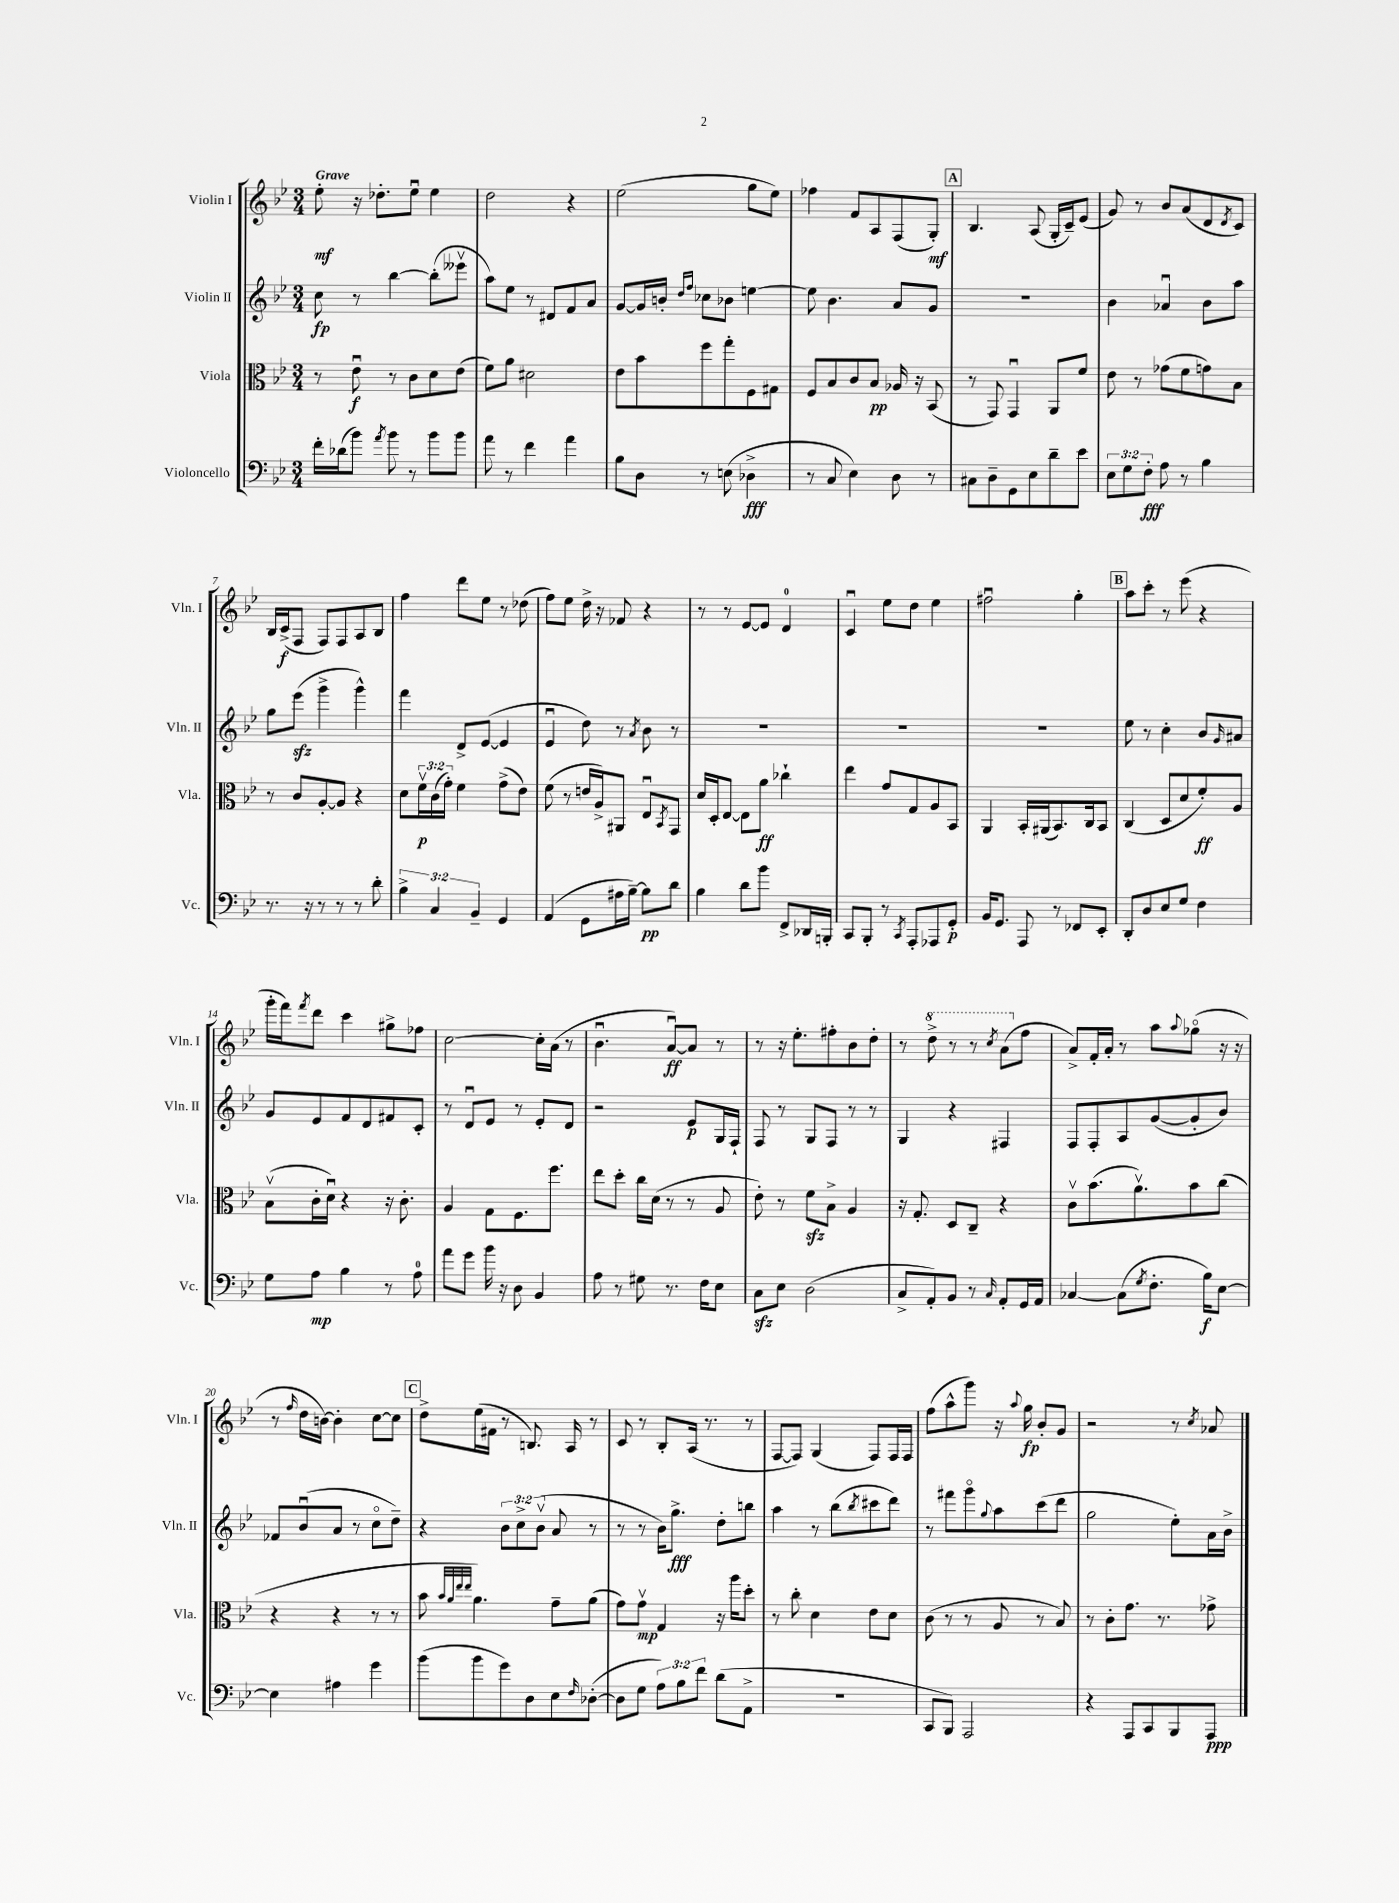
<<
\new StaffGroup <<
\new Staff = "s0" \with { instrumentName = "Violin I" shortInstrumentName = "Vln. I" } {
    \clef treble \key bes \major \numericTimeSignature \time 3/4 \tempo "Grave"
    ees''8-.\mf r16 des''8.-. ees''8\downbow ees''4 |
    d''2 r4 |
    ees''2( g''8 ees''8) |
    fes''4 f'8 a8 f8( g8-.\mf) |
    \mark \markup { \box "A" } bes4. a8( g16-. c'16--) ees'8( |
    g'8) r8 bes'8 a'8( d'8 \acciaccatura { d'8 } c'8) |
    bes16 c'16->\f( f8 f8) f8 a8 bes8 |
    f''4 d'''8 ees''8 r8 des''8( |
    f''8) ees''8 d''16-> r16 fes'8 r4 |
    r8 r8 ees'8~ ees'8 d'4-0 |
    c'4\downbow ees''8 d''8 ees''4 |
    fis''2\downbow g''4-. |
    \mark \markup { \box "B" } a''8 c'''8-. r8 ees'''8( r4 |
    g'''16-. f'''16) \acciaccatura { f'''8 } d'''8 c'''4 gis''8-> fes''8 |
    c''2~ c''16-. a'16( r8 |
    bes'4.\downbow a'8~\downbow\ff) a'8 r8 |
    r8 r16 ees''8.-. fis''8-. bes'8 d''8-. |
    r8 \ottava #1 d'''8-> r8 r8 \acciaccatura { c'''8 } a''8( \ottava #0 f''8 |
    a'8->) f'16-. a'16-. r8 a''8 \appoggiatura { a''8 } ges''8\flageolet( r16 r16 |
    r8 \grace { f''16 } d''16 b'16~) b'4-. c''8~ c''8 |
    \mark \markup { \box "C" } d''8-> ees''16( fis'16 r8 b8.) a16 r8 |
    c'8 r8 bes8-. a16( r8. r8 |
    f8~ f8) g4( f8) f16 f16 |
    f''8( a''8-^ g'''8) r16 \appoggiatura { a''8 } g''16\fp bes'8-. g'8 |
    r2 r8 \acciaccatura { c''8 } aes'8 \bar "|." |
}
\new Staff = "s1" \with { instrumentName = "Violin II" shortInstrumentName = "Vln. II" } {
    \clef treble \key bes \major \numericTimeSignature \time 3/4 \override Staff.TupletNumber.text = #tuplet-number::calc-fraction-text
    c''8\fp r8 bes''4~ bes''8-.( eeses'''8\upbow |
    a''8) ees''8 r8 dis'8 f'8 a'8 |
    g'8~ g'16 b'16-. \grace { d''16 f''16 } ces''8 bes'8 e''4~ |
    e''8 bes'4. a'8 g'8 |
    \mark \markup { \box "A" } R2. |
    bes'4 aes'4\downbow bes'8 a''8 |
    g''8 ees'''8\sfz( g'''4-> g'''4-^) |
    f'''4 d'8-> ees'8~( ees'4 |
    ees'4\downbow d''8) r8 \acciaccatura { a'8 } bes'8 r8 |
    R2. |
    R2. |
    R2. |
    \mark \markup { \box "B" } ees''8 r8 c''4-. bes'8 \grace { g'16 } ais'8 |
    g'8 ees'8 f'8 d'8 fis'8 c'8-. |
    r8 d'8\downbow ees'8 r8 ees'8-. d'8 |
    r2 ees'8\p g16 f16-! |
    f8 r8 g8 f8 r8 r8 |
    g4 r4 fis4 |
    f8 f8-. a8 g'8~( g'8-. bes'8) |
    fes'8 bes'8\downbow( a'8 r8 c''8\flageolet d''8--) |
    \mark \markup { \box "C" } r4 \tuplet 3/2 { bes'8 c''8-> bes'8\upbow( } a'8 r8 |
    r8 r8 bes'16) g''8.->\fff d''8-. b''8 |
    a''4 r8 bes''8( \acciaccatura { bes''8 } cis'''8 d'''8) |
    r8 fis'''8 g'''8\flageolet \appoggiatura { g''8 } a''8 c'''8( d'''8 |
    g''2 ees''8-.) a'16 bes'16-> \bar "|." |
}
\new Staff = "s2" \with { instrumentName = "Viola" shortInstrumentName = "Vla." } {
    \clef alto \key bes \major \numericTimeSignature \time 3/4 \override Staff.TupletNumber.text = #tuplet-number::calc-fraction-text
    r8 ees'8\downbow\f r8 c'8 d'8 ees'8( |
    f'8) a'8 dis'2 |
    ees'8 bes'8 f''8 g''8-. f8 gis8 |
    f8 bes8 c'8 bes8\pp aes16 r16 bes,8( |
    \mark \markup { \box "A" } r8 g,8) g,4\downbow a,8 f'8 |
    ees'8 r8 ges'8( f'8 g'8) bes8 |
    r8 c'8 a8~-. a8 r4 |
    d'8 \tuplet 3/2 { f'16\upbow\p c'16( g'16-.) } f'4 g'8->( ees'8) |
    f'8( r8 e'16 a16->) ais,8 ees8\downbow \acciaccatura { bes,8 } g,8 |
    d'16 d16-. ees8~ ees8 a'8\ff ces''4-! |
    ees''4 g'8 g8 a8 bes,8 |
    a,4 bes,16-. ais,16( bes,8.) c16 bes,8 |
    \mark \markup { \box "B" } c4( d8 d'8 f'8-.\ff) a8 |
    bes8\upbow( c'16-. d'16\downbow) r4 r16 c'8.-. |
    a4 g8 f8. f''8. |
    ees''8 d''8-. c''16 d'16( r8 r8 a8 |
    ees'8-.) r8 f'8\sfz bes8-> a4 |
    r16 g8.-. d8 c8-- r4 |
    c'8\upbow bes'8.( a'8.\upbow) bes'8 c''8( |
    r4 r4 r8 r8 |
    \mark \markup { \box "C" } bes'8 \grace { bes'32 a'32 ees''32 ees''32 } a'4.) g'8-- a'8( |
    g'8) g'8\upbow\mp g4 r16 a''16 d''8-. |
    r8 c''8-. d'4 ees'8 d'8 |
    c'8( r8 r8 a8 r8 bes8) |
    r8 c'8-. g'8. r8. ges'8-> \bar "|." |
}
\new Staff = "s3" \with { instrumentName = "Violoncello" shortInstrumentName = "Vc." } {
    \clef bass \key bes \major \numericTimeSignature \time 3/4 \override Staff.TupletNumber.text = #tuplet-number::calc-fraction-text
    f'16-. des'16( bes'8) \acciaccatura { a'8 } bes'8 r8 bes'8 bes'8 |
    a'8 r8 f'4 a'4 |
    bes8 d8 r8 e8( des4->\fff |
    r8 c8 ees4) d8 r8 |
    \mark \markup { \box "A" } cis8 d8-- g,8 ees8 d'8-- ees'8 |
    \tuplet 3/2 { ees8 g8 f8-.\fff } a8 r8 bes4 |
    r8. r16 r8 r8 r8 d'8-. |
    \tuplet 3/2 { bes4-> c4 bes,4-- } g,4 |
    a,4( g,8 ais16 bes16~--) bes8\pp d'8 |
    bes4 d'8 bes'8 f,8-> des,16 b,,16-. |
    c,8 bes,,8-. r8 \acciaccatura { c,8 } a,,8-. aes,,8 g,8-.\p |
    bes,16 g,8. a,,8 r8 fes,8 ees,8-. |
    \mark \markup { \box "B" } d,8-. d8 ees8 g8 f4 |
    g8 a8\mp bes4 r8 a8-0 |
    a'8 g'8 bes'16 r16 d8 bes,4 |
    a8 r8 gis8 r8. f16 ees8 |
    c8\sfz ees8 d2( |
    c8-> a,8-.) bes,8 r8 \grace { c16 } a,8-. g,16 a,16 |
    ces4~ ces8( \acciaccatura { g8 } f8.-. bes16\f) ees8~ |
    ees4 ais4 g'4 |
    \mark \markup { \box "C" } bes'8( bes'8 g'8) d8 ees8 \grace { f16 } des8~-.( |
    des8 g8 \tuplet 3/2 { a8) bes8 f'8 } d'8( a,8-> |
    R2. |
    c,8 bes,,8) a,,2 |
    r4 a,,8 c,8 bes,,8 a,,8\ppp \bar "|." |
}
>>
>>
